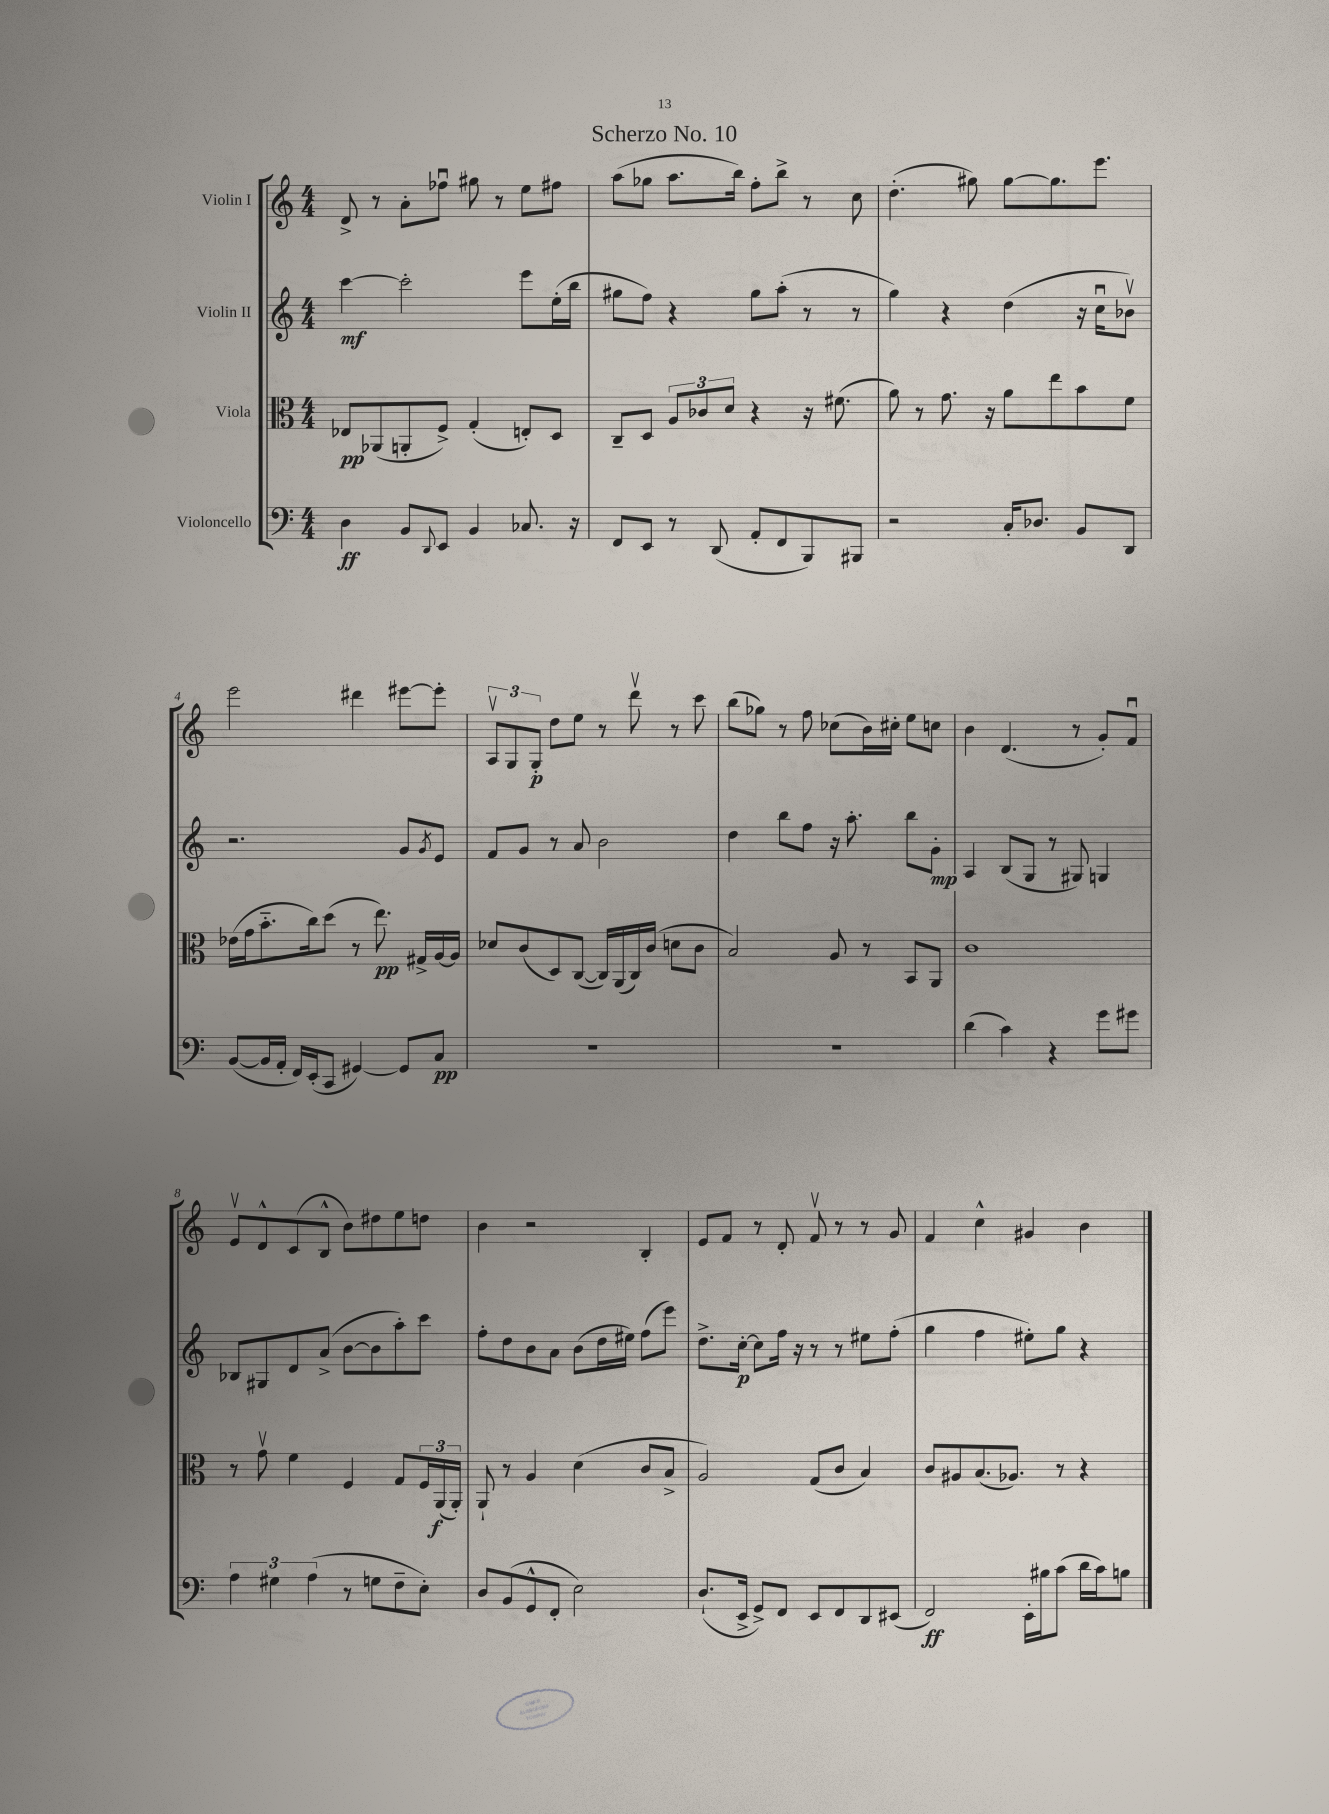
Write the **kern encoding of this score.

**kern	**dynam	**kern	**dynam	**kern	**dynam	**kern	**dynam
*part4	*part4	*part3	*part3	*part2	*part2	*part1	*part1
*staff4	*staff4	*staff3	*staff3	*staff2	*staff2	*staff1	*staff1
*I"Violoncello	*	*I"Viola	*	*I"Violin II	*	*I"Violin I	*
*clefF4	*	*clefC3	*	*clefG2	*	*clefG2	*
*k[]	*	*k[]	*	*k[]	*	*k[]	*
*M4/4	*	*M4/4	*	*M4/4	*	*M4/4	*
=1	=1	=1	=1	=1	=1	=1	=1
4D\	ff	8E-X/L	pp	[4ccc\	mf	8d^/	.
.	.	(8AA-X/	.	.	.	8r	.
8BB/L	.	8AAn'/	.	2ccc'\]	.	8a'\L	.
8qqDD/	.	.	.	.	.	.	.
8EE/J	.	8F^/J)	.	.	.	8ff-Xu\J	.
4BB/	.	(4G'/	.	.	.	8gg#X\	.
.	.	.	.	.	.	8r	.
8.C-X/	.	8En'/L)	.	8eee\L	.	8ee\L	.
.	.	8D/J	.	(16ee'\L	.	8ff#X\J	.
16r	.	.	.	16bb\JJ	.	.	.
=2	=2	=2	=2	=2	=2	=2	=2
8FF/L	.	8C~/L	.	8gg#X\L	.	(8aa\L	.
8EE/J	.	8D/J	.	8ff\J)	.	8gg-X\J	.
8r	.	12A/L	.	4r	.	8.aa\L	.
.	.	12c-X/	.	.	.	.	.
(8DD/	.	.	.	.	.	.	.
.	.	12d/J	.	.	.	.	.
.	.	.	.	.	.	16bb\Jk)	.
8AA'/L	.	4r	.	8gg#\L	.	8ff'\L	.
8FF/	.	.	.	(8aa'\J	.	8bb^\J	.
8BBB/)	.	16r	.	8r	.	8r	.
.	.	(8.f#X\	.	.	.	.	.
8BBB#X/J	.	.	.	8r	.	8cc\	.
=3	=3	=3	=3	=3	=3	=3	=3
2r	.	8a\)	.	4gg\)	.	(4.dd'\	.
.	.	8r	.	.	.	.	.
.	.	8.g\	.	4r	.	.	.
.	.	.	.	.	.	8gg#X\)	.
.	.	16r	.	.	.	.	.
16C'/KL	.	8a\L	.	(4dd\	.	[8gg#\L	.
8.D-X/J	.	.	.	.	.	.	.
.	.	8ee\	.	.	.	8.gg#\]	.
8BB/L	.	8b\	.	16r	.	.	.
.	.	.	.	16ccu\KL	.	8.eee\J	.
8DD/J	.	8f\J	.	8b-Xv\J)	.	.	.
!!LO:LB:g=z
=4	=4	=4	=4	=4	=4	=4	=4
([8BB/L	.	(16e-X\LL	.	2.r	.	2eee\	.
.	.	16g\J	.	.	.	.	.
16BB/L]	.	8.b\	.	.	.	.	.
16AA'/JJ	.	.	.	.	.	.	.
16FF/LL)	.	.	.	.	.	.	.
(16EE'/J	.	16cc\k)	.	.	.	.	.
8CC/J	.	(8dd\J	.	.	.	.	.
[4GG#X/)	.	8r	.	.	.	4ddd#X\	.
.	.	8.ee\)	pp	.	.	.	.
8GG#/L]	.	.	.	8g/L	.	[8eee#X\L	.
.	.	16G#X^/LL	.	.	.	.	.
.	.	.	.	8qg/	.	.	.
8C/J	pp	[16A/	.	8e/J	.	8eee#'\J]	.
.	.	16A/JJ]	.	.	.	.	.
=5	=5	=5	=5	=5	=5	=5	=5
1r	.	8d-X/L	.	8f/L	.	12Av/L	.
.	.	.	.	.	.	12G/	.
.	.	(8c/	.	8g/J	.	.	.
.	.	.	.	.	.	12G'/J	p
.	.	8D/)	.	8r	.	8dd\L	.
.	.	([8C/J	.	8a/	.	8ee\J	.
.	.	16C/LL])	.	2b\	.	8r	.
.	.	(16AA/	.	.	.	.	.
.	.	16C/)	.	.	.	8dddv\	.
.	.	(16c/JJ	.	.	.	.	.
.	.	8dn\L	.	.	.	8r	.
.	.	8c\J	.	.	.	8ccc\	.
=6	=6	=6	=6	=6	=6	=6	=6
1r	.	2B/)	.	4dd\	.	(8bb\L	.
.	.	.	.	.	.	8gg-X\J)	.
.	.	.	.	8bb\L	.	8r	.
.	.	.	.	8ff\J	.	8ff\	.
.	.	8A/	.	16r	.	(8cc-X\L	.
.	.	.	.	8.aa'\	.	.	.
.	.	8r	.	.	.	16b\L)	.
.	.	.	.	.	.	16cc#X'\JJ	.
.	.	8BB/L	.	8bb\L	.	8ee\L	.
.	.	8AA/J	.	8g'\J	mp	8ccn\J	.
=7	=7	=7	=7	=7	=7	=7	=7
(4d\	.	1c	.	4A/	.	4b\	.
4c\)	.	.	.	(8B/L	.	(4.d/	.
.	.	.	.	8G/J	.	.	.
4r	.	.	.	8r	.	.	.
.	.	.	.	8G#X/)	.	8r	.
8g\L	.	.	.	4Gn/	.	8g'/L)	.
8g#X\J	.	.	.	.	.	8fu/J	.
!!LO:LB:g=z
=8	=8	=8	=8	=8	=8	=8	=8
6A\	.	8r	.	8B-X/L	.	8ev/L	.
.	.	8gv\	.	8G#X/	.	8d^^/	.
6G#X\	.	.	.	.	.	.	.
.	.	4f\	.	8d/	.	(8c/	.
(6A\	.	.	.	.	.	.	.
.	.	.	.	(8a^/J	.	8B^^/J	.
8r	.	4F/	.	[8b\L	.	8b\L)	.
8Gn\L	.	.	.	8b\]	.	8dd#X\	.
8F~\	.	8G/L	.	8aa'\)	.	8ee\	.
8E'\J)	.	24F/L	.	8ccc\J	.	8ddn\J	.
.	.	(24AA/	f	.	.	.	.
.	.	24AA'/JJ)	.	.	.	.	.
=9	=9	=9	=9	=9	=9	=9	=9
8D/L	.	8AA`/	.	8ff'\L	.	4b\	.
(8BB/	.	8r	.	8dd\	.	.	.
8GG^^/	.	4A/	.	8b\	.	2r	.
8FF'/J	.	.	.	8a\J	.	.	.
2E\)	.	(4d\	.	(8b\L	.	.	.
.	.	.	.	16dd\L	.	.	.
.	.	.	.	16ee#X\JJ)	.	.	.
.	.	8c/L	.	(8ff\L	.	4B'/	.
.	.	8B^/J	.	8eee\J)	.	.	.
=10	=10	=10	=10	=10	=10	=10	=10
(8.D`/L	.	2A/)	.	8.dd^\L	.	8e/L	.
.	.	.	.	.	.	8f/J	.
16EE^/Jk	.	.	.	[16cc'\Jk	p	.	.
8GG^/L)	.	.	.	8cc\L]	.	8r	.
8FF/J	.	.	.	16ff\Jk	.	8d'/	.
.	.	.	.	16r	.	.	.
8EE/L	.	(8G/L	.	8r	.	8fv/	.
8FF/	.	8c/J	.	8r	.	8r	.
8DD/	.	4B/)	.	8ee#X\L	.	8r	.
(8EE#X/J	.	.	.	(8ff'\J	.	8g/	.
=11	=11	=11	=11	=11	=11	=11	=11
2FF/)	ff	8c/L	.	4gg\	.	4f/	.
.	.	8A#X/	.	.	.	.	.
.	.	(8.B/	.	4ff\	.	4cc^^\	.
.	.	8.A-X/J)	.	.	.	.	.
16EE'\LL	.	.	.	8ee#X'\L)	.	4g#X/	.
16B#X\J	.	.	.	.	.	.	.
(8c\J	.	8r	.	8gg\J	.	.	.
16d\LL	.	4r	.	4r	.	4b\	.
16c\J)	.	.	.	.	.	.	.
8Bn\J	.	.	.	.	.	.	.
==	==	==	==	==	==	==	==
*-	*-	*-	*-	*-	*-	*-	*-
